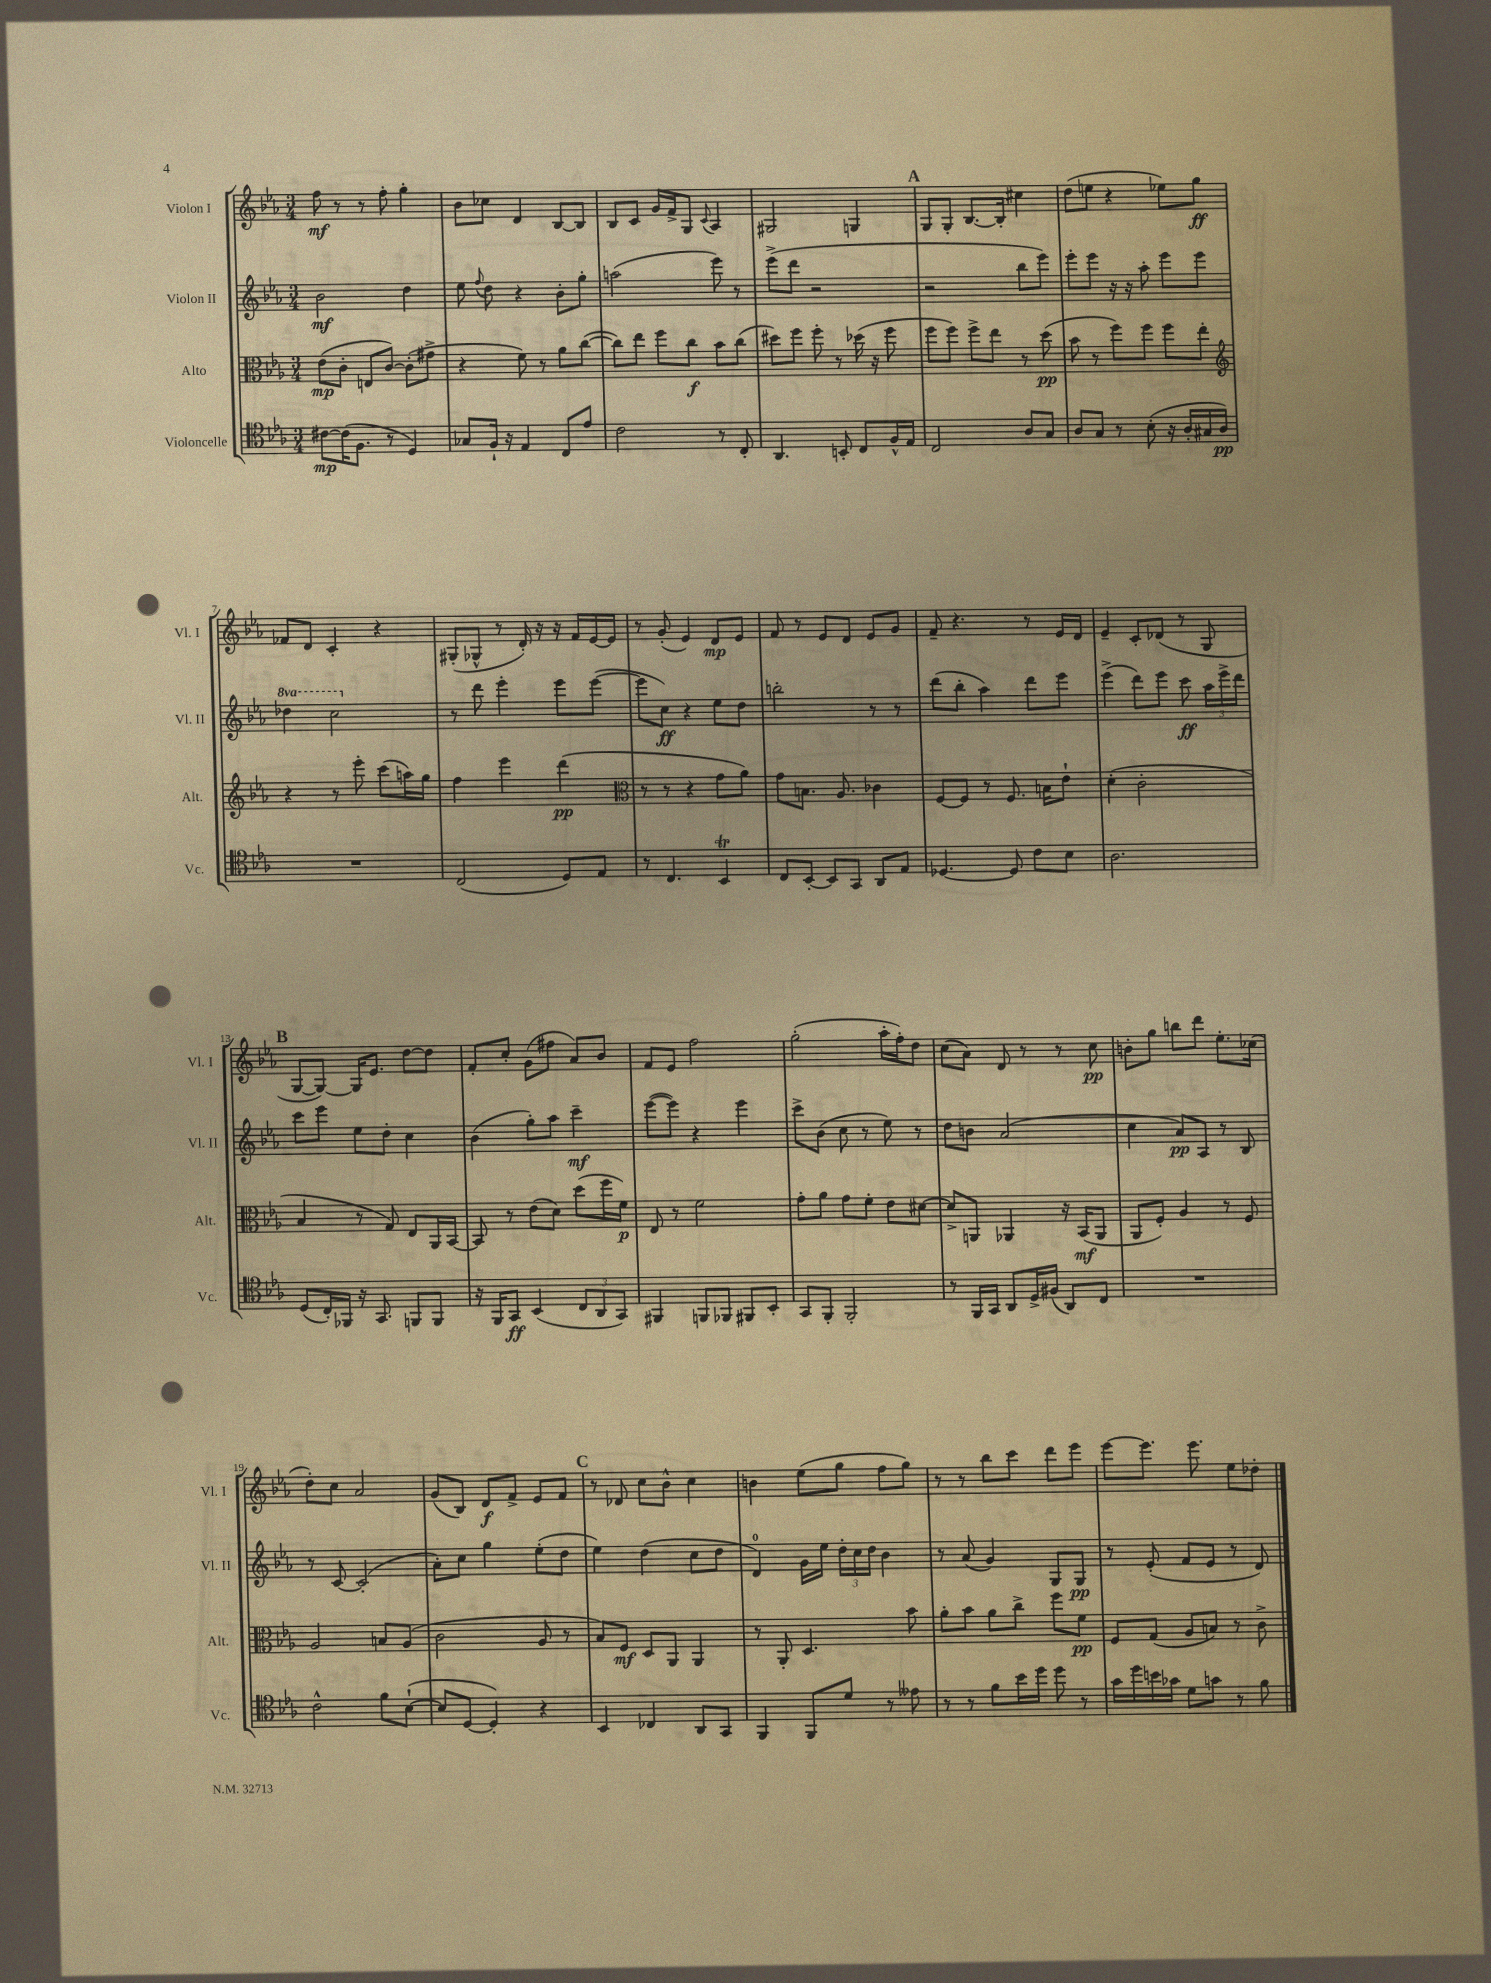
<<
\new StaffGroup <<
\new Staff = "s0" \with { instrumentName = "Violon I" shortInstrumentName = "Vl. I" } {
    \clef treble \key ees \major \numericTimeSignature \time 3/4
    \autoBeamOff f''8\mf r8 r8 f''8-. g''4-. |
    bes'8[ ces''8] d'4 bes8[~ bes8] |
    bes8[ c'8] g'16[ f'16-> g8] \appoggiatura { c'8 } aes4 |
    gis2 g4 |
    \mark \markup { \bold "A" } g8[ g8]-. bes8.[~ bes16]-. cis''4 |
    d''8[( e''8] r4 ees''8[) g''8]\ff |
    fes'8[ d'8] c'4-. r4 |
    gis8[-.( ges8]-^ r8 d'16-.) r16 r16 f'16[ ees'16~ ees'16] |
    r8 g'8-.( ees'4) d'8[\mp ees'8] |
    f'8 r8 ees'8[ d'8] ees'8[ g'8] |
    f'8-- r4. r8 ees'16[ d'16] |
    ees'4-- c'8[-. des'8]( r8 g8 |
    \mark \markup { \bold "B" } g8[~ g8]~) g16[ ees'8.] d''8[~ d''8] |
    f'8[-. c''8]-. g'8[( fis''8] aes'8[) bes'8] |
    f'8[ ees'8] f''2 |
    g''2-.( aes''16[-. f''16-.) d''8] |
    c''8[( aes'8]) d'8 r8 r8 c''8\pp |
    b'8[-. g''8] b''8[ d'''8] ees''8.[-. ces''16]( |
    d''8[-.) c''8] aes'2 |
    g'8[( bes8]) d'8[\f f'8]-> ees'8[ f'8] |
    \mark \markup { \bold "C" } r8 des'8 c''8[ bes'8]-^ c''4 |
    b'4 ees''8[( g''8] f''8[ g''8]) |
    r8 r8 bes''8[ c'''8] d'''8[ ees'''8] |
    ees'''8[~ ees'''8.] ees'''8. ees''8[ des''8]-. \bar "|." |
}
\new Staff = "s1" \with { instrumentName = "Violon II" shortInstrumentName = "Vl. II" } {
    \clef treble \key ees \major \numericTimeSignature \time 3/4 \set Staff.ottavationMarkups = #ottavation-simple-ordinals
    \autoBeamOff bes'2\mf d''4 |
    ees''8 \appoggiatura { f''8 } d''8 r4 bes'8[-. g''8]-. |
    a''2( ees'''8) r8 |
    ees'''8[->( d'''8] r2 |
    \mark \markup { \bold "A" } r2 bes''8[ ees'''8]) |
    ees'''8[-. ees'''8] r16 r16 aes''8-. ees'''8[ ees'''8] |
    \ottava #1 des'''4 c'''2 \ottava #0 |
    r8 d'''8 ees'''4-. ees'''8[ ees'''8]~( |
    ees'''8[ c''8]\ff) r4 ees''8[ d''8] |
    b''2-. r8 r8 |
    d'''8[( bes''8]-. aes''4) d'''8[ ees'''8] |
    ees'''4->( d'''8[) ees'''8] c'''8\ff \tuplet 3/2 { aes''16[ ees'''16-> d'''16] } |
    \mark \markup { \bold "B" } c'''8[ ees'''8] ees''8[ d''8]-. c''4 |
    bes'4( g''8[-.) aes''8] c'''4--\mf |
    ees'''8[~( ees'''8]) r4 ees'''4 |
    c'''8[-> bes'8]( c''8 r8 ees''8) r8 |
    d''8[ b'8] aes'2( |
    c''4 aes'8[\pp) aes8] r8 bes8 |
    r8 c'8~ c'2-.( |
    aes'8[-.) c''8] g''4 ees''8[-.( d''8] |
    \mark \markup { \bold "C" } ees''4) d''4( c''8[ d''8] |
    d'4-0) g'16[ ees''16] \tuplet 3/2 { d''16[-. c''16 d''16] } bes'4 |
    r8 aes'8( g'4) g8[ g8]\pp |
    r8 ees'8-.( f'8[ ees'8] r8 d'8) \bar "|." |
}
\new Staff = "s2" \with { instrumentName = "Alto" shortInstrumentName = "Alt." } {
    \clef alto \key ees \major \numericTimeSignature \time 3/4
    \autoBeamOff ees'8[\mp( c'8]-. e8[ c'8]~) c'8[-.( gis'8]-> |
    r4 f'8) r8 aes'8[ c''8]~( |
    c''8[) ees''8] f''8[ c''8]\f bes'8[ c''8]( |
    dis''8[) f''8] f''8-. r8 des''16( r16 f''8 |
    \mark \markup { \bold "A" } f''8[ f''8]) f''8[-> ees''8] r8 d''8\pp( |
    bes'8 r8 f''8[) f''8] f''8[ ees''8]-. |
    \clef treble r4 r8 ees'''8-. c'''8[( a''16) g''16] |
    f''4 ees'''4 d'''4\pp( |
    \clef alto r8 r8 r4 g'8[ aes'8]) |
    g'8[ b8.] aes8. ces'4 |
    f8[~ f8] r8 f8. b16[ ees'8]-! |
    d'4-.( c'2-. |
    \mark \markup { \bold "B" } bes4 r8 g8) ees8[ aes,16 bes,16]~ |
    bes,8 r8 ees'8[( d'8]) d''8[( f''16 f'16]\p) |
    ees8 r8 f'2 |
    g'8[-. aes'8] g'8[ f'8]-. ees'8[ dis'8]~ |
    dis'8[-> a,8] aes,4 r16 bes,16[\mf( aes,8] |
    aes,8[ f8]-.) aes4 r8 f8 |
    aes2 b8[ aes8]( |
    c'2 aes8 r8 |
    \mark \markup { \bold "C" } bes8[) f8]\mf d8[ aes,8] aes,4 |
    r8 aes,8-. d4. bes'8 |
    aes'8[-. bes'8] aes'8[ c''8]-> f''8[ f'8]\pp |
    f8[ g8]( aes8[ b8]) r8 c'8-> \bar "|." |
}
\new Staff = "s3" \with { instrumentName = "Violoncelle" shortInstrumentName = "Vc." } {
    \clef tenor \key ees \major \numericTimeSignature \time 3/4
    \autoBeamOff cis'8[~\mp cis'16( f8.] r8 d4) |
    ges8[ f16]-! r16 ees4 c8[ ees'8] |
    c'2 r8 c8-. |
    aes,4. b,8-. c8[ f16-^ ees16] |
    \mark \markup { \bold "A" } c2 aes8[ g8] |
    aes8[ g8] r8 bes8-.( r16 aes16[-. gis16 aes16]\pp) |
    R2. |
    c2( d8[) ees8] |
    r8 c4. bes,4\trill |
    c8[ bes,8]~-. bes,8[ g,8] aes,8[ ees8] |
    des4.~ des8 c'8[ bes8] |
    aes2. |
    \mark \markup { \bold "B" } d8[( c16-.) fes,16] r16 g,8. f,8[ f,8] |
    r16 f,16[ g,8]\ff bes,4( \tuplet 3/2 { c8[ aes,8 g,8]) } |
    fis,4 f,8[ fes,8] fis,8[ bes,8]-. |
    g,8[ f,8]-. f,2-. |
    r8 f,16[ g,16] aes,8[ d16-> fis16]( aes,8[) c8] |
    R2. |
    c'2-^ f'8[ bes8]~-!( |
    bes8[ d8]~ d4-.) r4 |
    \mark \markup { \bold "C" } bes,4 ces4 aes,8[ g,8] |
    f,4 f,8[ d'8] r8 eeses'8 |
    r8 r8 f'8[ bes'16 d''16] d''8 r8 |
    g'16[ d''16 b'16 ges'16] d'8[ g'8] r8 f'8 \bar "|." |
}
>>
>>
